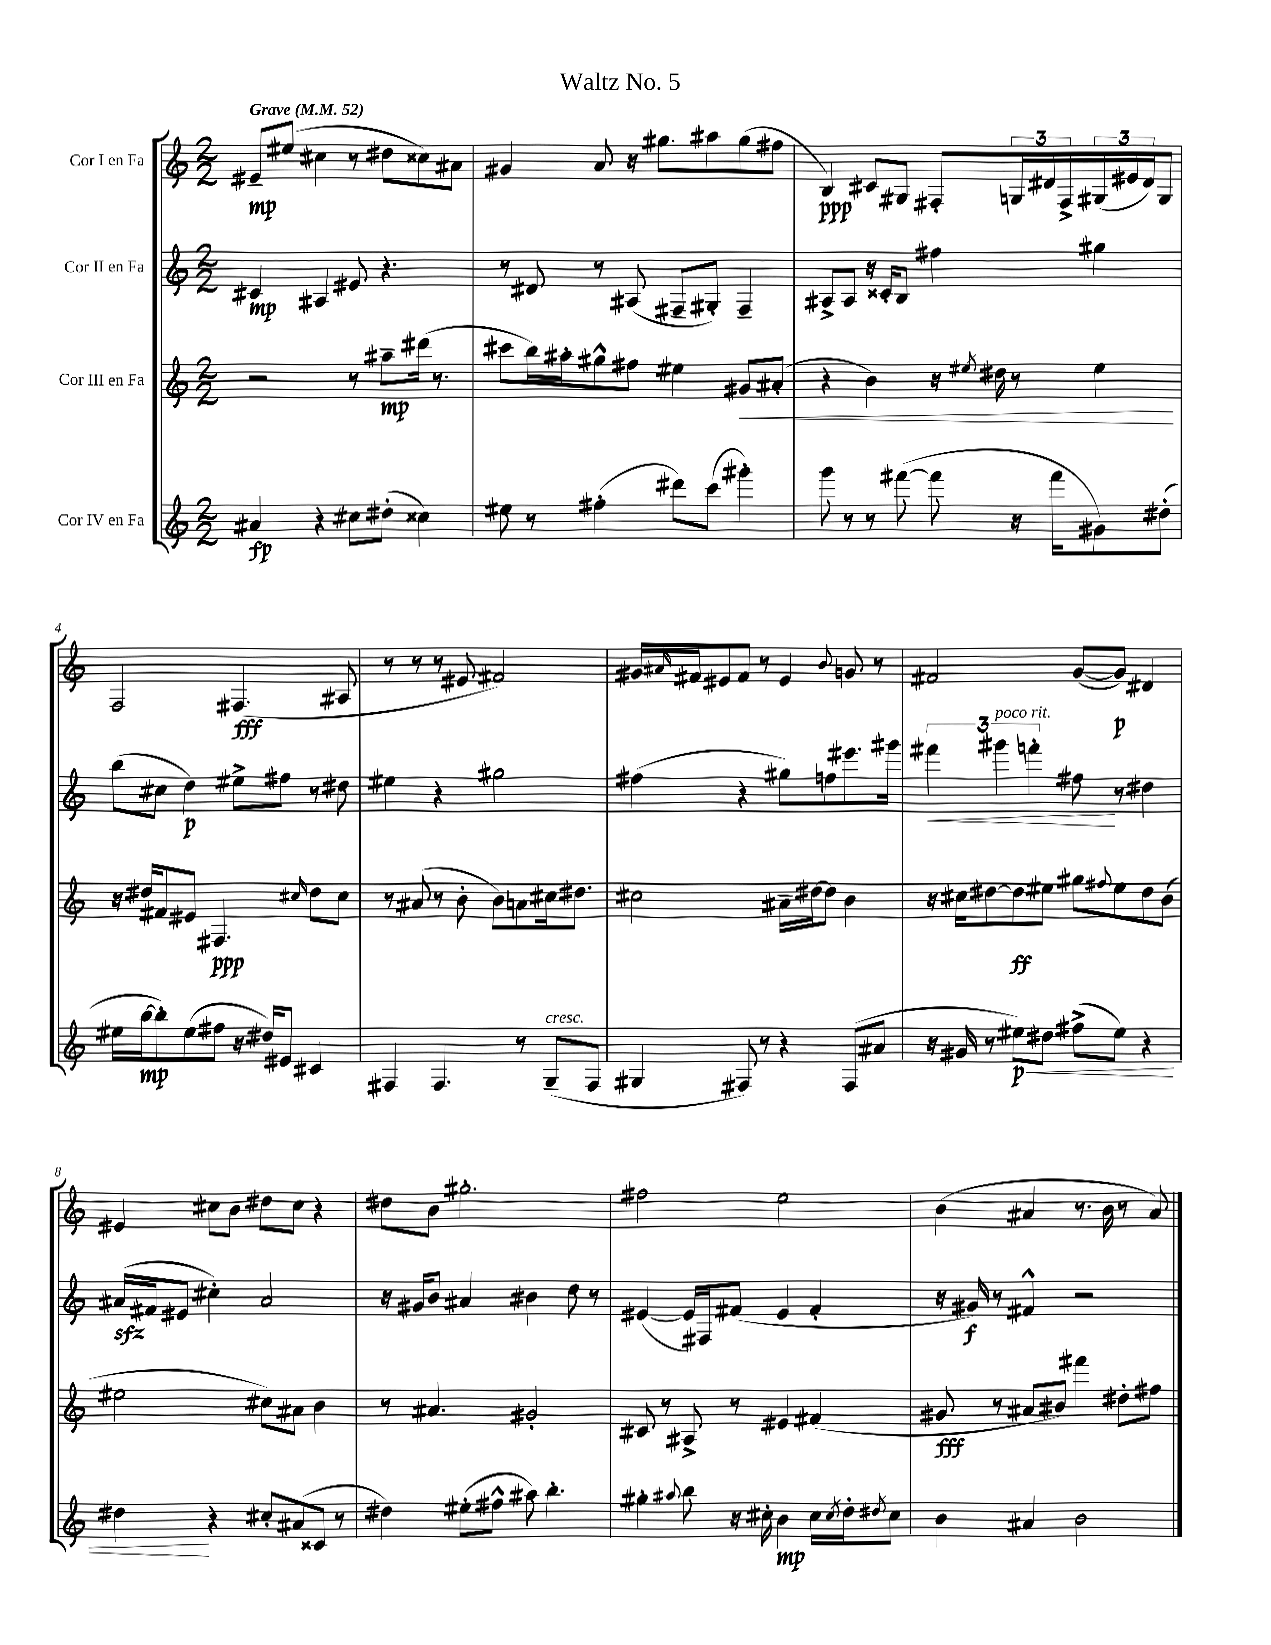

**kern	**dynam	**kern	**dynam	**kern	**dynam	**kern	**dynam
*part4	*part4	*part3	*part3	*part2	*part2	*part1	*part1
*staff4	*staff4	*staff3	*staff3	*staff2	*staff2	*staff1	*staff1
*I"Cor IV en Fa	*	*I"Cor III en Fa	*	*I"Cor II en Fa	*	*I"Cor I en Fa	*
*clefG2	*	*clefG2	*	*clefG2	*	*clefG2	*
*k[]	*	*k[]	*	*k[]	*	*k[]	*
*M2/2	*	*M2/2	*	*M2/2	*	*M2/2	*
*MM52	*	*MM52	*	*MM52	*	*MM52	*
=1	=1	=1	=1	=1	=1	=1	=1
!	!	!	!	!	!	!LO:TX:a:B:t=Grave	!
4a#X/	fp	2r	.	4c#X/	mp	8e#X~/L	mp
.	.	.	.	.	.	(8ee#X/J	.
4r	.	.	.	4A#X/	.	4cc#X\	.
8cc#X\L	.	8r	.	8e#X/	.	8r	.
(8dd#X'\J	.	8aa#X~\L	mp	4.r	.	8dd#X\L	.
4cc##X\)	.	(16ddd#X\Jk	.	.	.	8cc##X\)	.
.	.	8.r	.	.	.	.	.
.	.	.	.	.	.	8a#X\J	.
=2	=2	=2	=2	=2	=2	=2	=2
8ee#X\	.	8ccc#X\L	.	8r	.	4g#X/	.
8r	.	16bb\L)	.	8d#X/	.	.	.
.	.	16aa#X'\J	.	.	.	.	.
(4ff#X'\	.	8gg#X^^\	.	8r	.	8a/	.
.	.	8ff#X\J	.	(8A#X/	.	16r	.
.	.	.	.	.	.	8.gg#X\L	.
8ddd#X\L)	.	4ee#X\	.	8F#X~/L	.	.	.
(8ccc\J	.	.	.	8G#X'/J)	.	8aa#X\	.
!	!	!	!LO:HP:b	!	!	!	!
4ggg#X'\)	.	8g#X/L	<	4F#~/	.	(8gg#\	.
.	.	(8a#X'/J	.	.	.	8ff#X\J	.
=3	=3	=3	=3	=3	=3	=3	=3
8ggg\	.	4r	.	8A#X^/L	.	4B/)	ppp
8r	.	.	.	8A#/J	.	.	.
8r	.	4b\)	.	16r	.	8c#X/L	.
.	.	.	.	16c##X'/KL	.	.	.
([8fff#X\	.	.	.	8B/J	.	8G#X/J	.
8fff#\]	.	16r	.	4ff#X\	.	8F#X'/L	.
.	.	8qee#X/	.	.	.	.	.
.	.	16dd#X\	.	.	.	.	.
16r	.	8r	.	.	.	24Gn/L	.
.	.	.	.	.	.	24d#X/	.
16fff#\KL	.	.	.	.	.	.	.
.	.	.	.	.	.	24F#^/	.
8g#X\)	.	4ee#\	.	4gg#X\	.	(24G#X/	.
.	.	.	.	.	.	24e#X/	.
.	.	.	.	.	.	24d#/J)	.
(8dd#X'\J	.	.	.	.	.	8G#/J	.
.	.	.	[	.	.	.	.
!!LO:LB:g=z
=4	=4	=4	=4	=4	=4	=4	=4
16ee#X\LL	.	16r	.	(8bb\L	.	2F/	.
[16bb\J	mp	16dd#X/KL	.	.	.	.	.
8bb'\])	.	8f#X/	.	8cc#X\J	.	.	.
(8ee#\	.	8e#X/J	.	4dd\)	p	.	.
8ff#X\J	.	4.F#X/	ppp	.	.	.	.
16r	.	.	.	8ee#X^\L	.	(4.F#X/	fff
16dd#X/KL)	.	.	.	.	.	.	.
8e#X/J	.	.	.	8ff#X\J	.	.	.
.	.	16qqcc#X/	.	.	.	.	.
4c#X/	.	8dd#\L	.	8r	.	.	.
.	.	8cc#\J	.	8dd#X\	.	8A#X/	.
=5	=5	=5	=5	=5	=5	=5	=5
4F#X/	.	8r	.	4ee#X\	.	8r	.
.	.	(8a#X/	.	.	.	8r	.
4.F#/	.	8r	.	4r	.	8r	.
.	.	8b'\	.	.	.	8e#X/	.
.	.	8b\L)	.	2gg#X\	.	2f#X/)	.
8r	.	8an\	.	.	.	.	.
!LO:TX:a:i:t=cresc.	!	!	!	!	!	!	!
(8G~/L	.	16cc#X\k	.	.	.	.	.
.	.	8.dd#X\J	.	.	.	.	.
8F#/J	.	.	.	.	.	.	.
=6	=6	=6	=6	=6	=6	=6	=6
4G#X/	.	2cc#X\	.	(4ff#X\	.	16g#X/LL	.
.	.	.	.	.	.	16qqa#X/	.
.	.	.	.	.	.	16f#X/J	.
.	.	.	.	.	.	8e#X/	.
8F#X/)	.	.	.	4r	.	8f#/J	.
8r	.	.	.	.	.	8r	.
4r	.	16a#X~\LL	.	8gg#X\L)	.	4e#/	.
.	.	[16dd#X\J	.	.	.	.	.
.	.	8dd#\J]	.	8ffn\	.	.	.
.	.	.	.	.	.	8qqb/	.
(8F#/L	.	4b\	.	8.eee#X\	.	8gn/	.
8a#X/J	.	.	.	.	.	8r	.
.	.	.	.	16ggg#X\Jk	.	.	.
=7	=7	=7	=7	=7	=7	=7	=7
!	!	!	!	!	!LO:HP:b	!	!
16r	.	16r	.	6fff#X\	<	2f#X/	.
16g#X/	.	16cc#X\KL	.	.	.	.	.
8r	.	[8dd#X\	.	.	.	.	.
!	!	!	!	!LO:TX:a:i:t=poco rit.	!	!	!
.	.	.	.	6ggg#X\	.	.	.
!	!LO:HP:b	!	!	!	!	!	!
8ee#X\L)	< p	8dd#\]	ff	.	.	.	.
.	.	.	.	6fffn'\	.	.	.
8dd#X\J	.	8ee#X\J	.	.	.	.	.
(8ff#X^\L	.	8gg#X\L	.	8ff#X\	.	([8g/L	.
.	.	8qqff#X/	.	.	.	.	.
8ee#\J)	.	8ee#\	.	8r	[	8g/J])	p
4r	.	8dd#\	.	4dd#X\	.	4d#X/	.
.	.	(8b\J	.	.	.	.	.
!!LO:LB:g=z
=8	=8	=8	=8	=8	=8	=8	=8
4dd#X\	.	2ee#X\	.	(16a#Xzz/LL	.	4e#X/	.
.	.	.	.	16f#X/J	.	.	.
.	.	.	.	8e#X/J	.	.	.
4r	[	.	.	4cc#X'\)	.	8cc#X\L	.
.	.	.	.	.	.	8b\J	.
8cc#X'/L	.	8cc#X\L)	.	2a#/	.	8dd#X\L	.
(8a#X/	.	8a#X\J	.	.	.	8cc#\J	.
8c##X/J	.	4b\	.	.	.	4r	.
8r	.	.	.	.	.	.	.
=9	=9	=9	=9	=9	=9	=9	=9
4dd#X\)	.	8r	.	16r	.	8dd#X\L	.
.	.	.	.	16g#X/KL	.	.	.
.	.	4.a#X/	.	8b/J	.	8b\J	.
(8ee#X'\L	.	.	.	4a#X/	.	2.gg#X'\	.
8ff#X^^\J	.	.	.	.	.	.	.
8aa#X\)	.	2g#X'/	.	4b#X\	.	.	.
4.bb'\	.	.	.	.	.	.	.
.	.	.	.	8dd\	.	.	.
.	.	.	.	8r	.	.	.
=10	=10	=10	=10	=10	=10	=10	=10
4gg#X'\	.	8c#X/	.	([4e#X/	.	2ff#X\	.
.	.	8r	.	.	.	.	.
8qqaa#X/	.	.	.	.	.	.	.
8bb\	.	8A#X^/	.	16e#/LL])	.	.	.
.	.	.	.	16F#X/J	.	.	.
16r	.	8r	.	(8f#X/J	.	.	.
16cc#X'\	.	.	.	.	.	.	.
4b\	mp	4e#X/	.	4e#/	.	2ee\	.
16cc#\LL	.	(4f#X/	.	4f#'/	.	.	.
8qcc#/	.	.	.	.	.	.	.
16dd'\J	.	.	.	.	.	.	.
8qdd#X/	.	.	.	.	.	.	.
8cc#\J	.	.	.	.	.	.	.
=11	=11	=11	=11	=11	=11	=11	=11
4b\	.	8g#X/	fff	16r	.	(4b\	.
.	.	.	.	16g#X/)	f	.	.
.	.	8r	.	8r	.	.	.
4a#X/	.	8a#X/L	.	4f#X^^/	.	4a#X/	.
.	.	8b#X/J)	.	.	.	.	.
2b\	.	4fff#X\	.	2r	.	8.r	.
.	.	.	.	.	.	16b\	.
.	.	8dd#X'\L	.	.	.	8r	.
.	.	8ff#X\J	.	.	.	8a#/)	.
==	==	==	==	==	==	==	==
*-	*-	*-	*-	*-	*-	*-	*-
